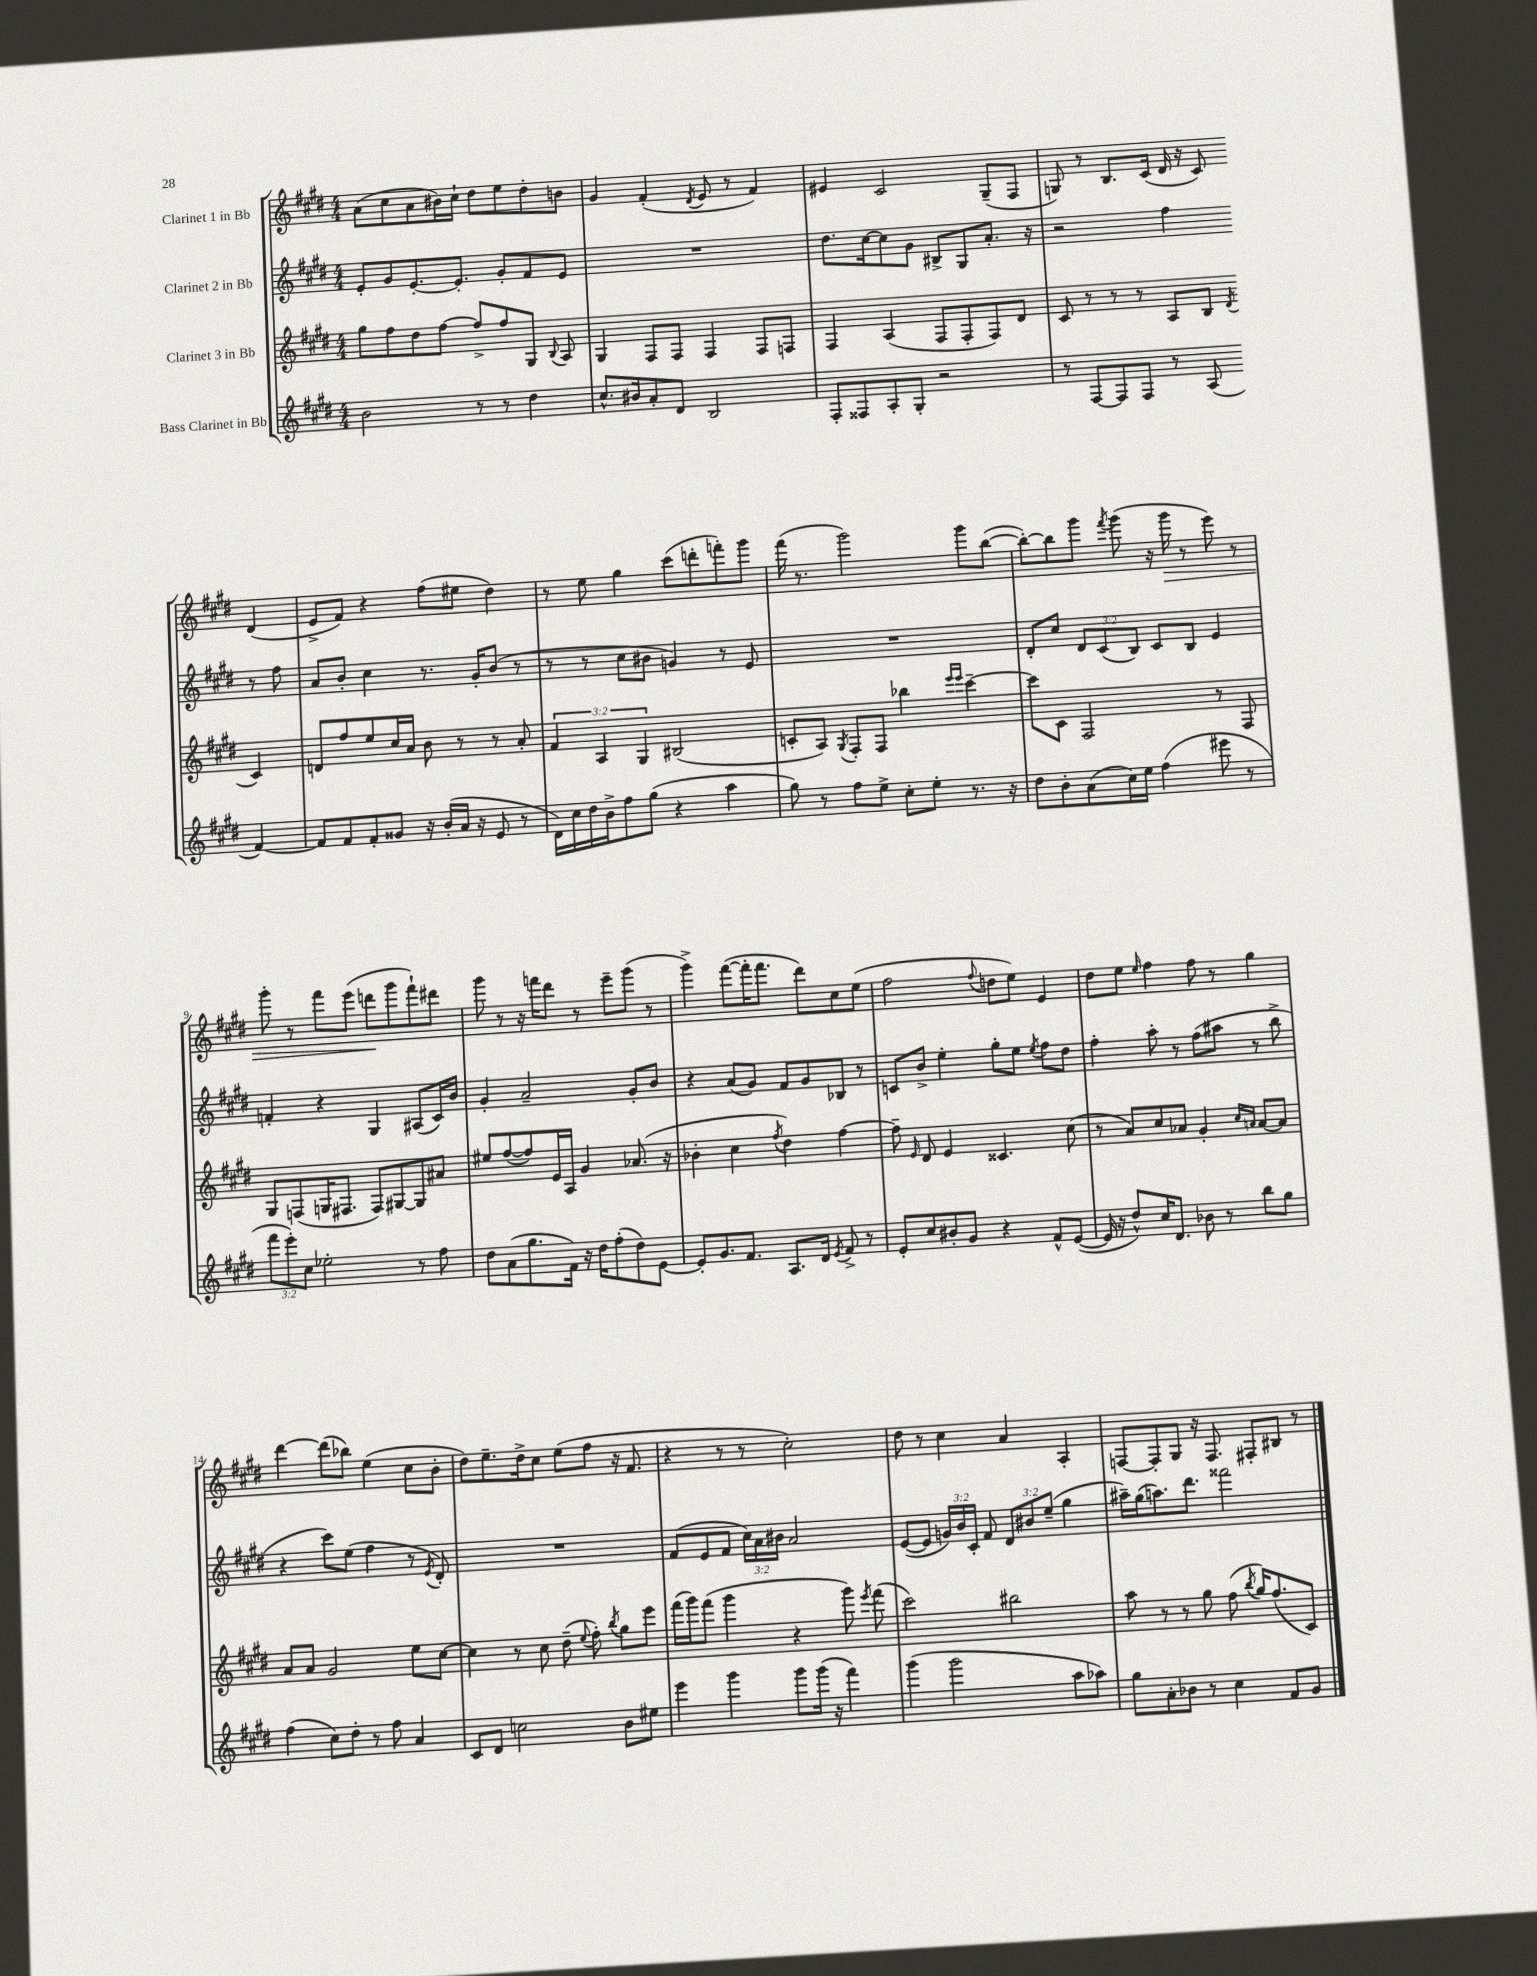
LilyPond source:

<<
\new StaffGroup <<
\new Staff = "s0" \with { instrumentName = "Clarinet 1 in Bb" } {
    \clef treble \key e \major \numericTimeSignature \time 4/4
    \autoBeamOff a'8[( cis''8 a'8 bis'16) cis''16]-! dis''8[ e''8 dis''8-. b'8] |
    gis'4 fis'4-.( \acciaccatura { dis'8 } e'8 r8 fis'4) |
    eis'4 cis'2 gis8[--( fis8] |
    g8) r8 b8.[ cis'16]( dis'16 r16 cis'8) dis'4( |
    e'8[-> fis'8]) r4 fis''8[( eis''8] dis''4) |
    r8 e''8 gis''4 cis'''8[( d'''8-. f'''8-.) gis'''8] |
    fis'''16( r8. gis'''2) gis'''8[ b''8]~( |
    b''8[~-.) b''8 gis'''8] \acciaccatura { fis'''8 } gis'''8( r16 gis'''16\> r8 e'''8) r8 |
    gis'''8-. r8 fis'''8[ e'''8]( d'''8[\! gis'''8 fis'''8-!) dis'''8] |
    gis'''8 r8 r16 f'''16[ dis'''8] r8 e'''8[-- gis'''8]( r8 |
    gis'''4->) fis'''8[~( fis'''16-. fis'''8.] dis'''8[) cis''8 e''8]( |
    fis''2 \appoggiatura { fis''8 } d''8[ e''8]) e'4 |
    dis''8[ e''8] \grace { e''16 } fis''4 fis''8 r8 gis''4 |
    dis'''4~ dis'''8[( bes''8]) e''4( cis''8[ b'8]-. |
    dis''8[) e''8.-- dis''16-> cis''8] e''8[( fis''8] r16 fis'8. |
    r4 r8 r8 cis''2-.) |
    dis''8 r8 cis''4 a'4 a4-. |
    f8[~ f8-. gis8] r16 f8. fis8[-. bis8] r8 \bar "|." |
}
\new Staff = "s1" \with { instrumentName = "Clarinet 2 in Bb" } {
    \clef treble \key e \major \numericTimeSignature \time 4/4 \override Staff.TupletNumber.text = #tuplet-number::calc-fraction-text
    \autoBeamOff e'8[-. gis'8 e'8.~-. e'8.]-. gis'8[-. fis'8 e'8] |
    R1 |
    dis''8.[ cis''16~ cis''8 gis'8] bis8[-> gis8 a'8.]-. r16 |
    r2 fis''4 r8 fis''8 |
    a'8[ b'8]-. cis''4 r8. gis'16[-. b'8]( r8 |
    r8 r8 cis''8[ bis'8] g'4) r8 e'8 |
    R1 |
    dis'8[-. cis''8] \tuplet 3/2 { dis'8[ cis'8( b8]) } cis'8[ b8] e'4 |
    f'4-. r4 gis4 ais8[( cis'16) b'16] |
    gis'4-. a'2-- gis'8[-. b'8] |
    r4 a'8[( gis'8]) fis'8[ gis'8 bes8] r8 |
    c'8[ b'8]-> e''4-. gis''8[-. e''8] \acciaccatura { e''8 } fis''8[ dis''8] |
    fis''4-. a''8-. r8 fis''8[( ais''8] r8 b''8-> |
    r4 cis'''8[) e''8]( fis''4 r8 \acciaccatura { e'8 } dis'8-.) |
    R1 |
    fis'8[( e'8 fis'8] \tuplet 3/2 { cis''16[) a'16 bis'16] } a'2 |
    e'8[~( e'8] \tuplet 3/2 { g'16[) b'16 cis'16]-. } fis'8 \tuplet 3/2 { dis'8[ bis'8 e''8]--( } gis''4 |
    ais''16[--) gis''16( a''8.) dis'''8.] fisis'''2 \bar "|." |
}
\new Staff = "s2" \with { instrumentName = "Clarinet 3 in Bb" } {
    \clef treble \key e \major \numericTimeSignature \time 4/4 \override Staff.TupletNumber.text = #tuplet-number::calc-fraction-text
    \autoBeamOff gis''8[ fis''8 dis''8 fis''8]~ fis''8[-> fis''8 gis8] \appoggiatura { b8 } a8 |
    gis4 fis8[ fis8] fis4 fis8[ f8] |
    fis4 a4( fis8[ fis8-. fis8) dis'8] |
    cis'8 r8 r8 r8 a8[ b8] \acciaccatura { dis'8 } cis'4 |
    d'8[ fis''8 e''8 cis''16 a'16] b'8 r8 r8 a'8-. |
    \tuplet 3/2 { fis'4 a4 gis4 } bis2( |
    c'8[-. a8]) \acciaccatura { gis8 } fis8[-. fis8] bes''4 \grace { e'''16[ e'''16] } cis'''4~-- |
    cis'''8[ cis'8] fis2 r8 fis8 |
    gis8[ f8( g16 fis8.] fis8[) gis8~ gis8 ais'8] |
    eis''8[ fis''8~( fis''8) e'16 a16] gis'4 aes'8.( r16 |
    bes'4-. cis''4 \acciaccatura { fis''8 } dis''4) fis''4~ |
    fis''8-- \grace { e'16 } dis'8 e'4 cisis'4. cis''8( |
    r8 a'8[) cis''8 aes'8] gis'4-. \grace { cis''16[ a'16] } a'8[~ a'8] |
    a'8[ a'8] gis'2 e''8[ cis''8]~ |
    cis''4 r8 cis''8 dis''8--( \appoggiatura { e''8 } fis''8-.) \acciaccatura { b''8 } gis''8[ e'''8] |
    fis'''16[( gis'''16) fis'''8]( gis'''4 r4 gis'''8) \acciaccatura { e'''8 } fis'''8( |
    cis'''2) bis''2 |
    a''8 r8 r8 gis''8 fis''8( \acciaccatura { b''8 } gis''16[) fis''8.( cis'8]) \bar "|." |
}
\new Staff = "s3" \with { instrumentName = "Bass Clarinet in Bb" } {
    \clef treble \key e \major \numericTimeSignature \time 4/4 \override Staff.TupletNumber.text = #tuplet-number::calc-fraction-text
    \autoBeamOff b'2 r8 r8 dis''4 |
    cis''8.[-^ bis'16 a'8-. dis'8] b2 |
    fis8[-. fisis8 a8-. gis8]-. r2 |
    r8 fis8[~ fis8 fis8] r8 a8( fis'4~) |
    fis'8[ fis'8 fis'8-. gisis'8] r16 b'16[-.( a'16] r16 e'8 r8 |
    dis'16[) cis''16 dis''16 b'16-> fis''8 gis''8]( r4 a''4 |
    gis''8) r8 fis''8[ e''8]-> cis''8[-. e''8]-. r8. r16 |
    dis''8[ b'8-. a'8( cis''16) e''16] fis''4( eis'''8 r8 |
    \tuplet 3/2 { fis'''8[ e'''8-.) cis''8] } ees''2-. r8 fis''8 |
    dis''8[ a'8( gis''8. fis'16]) r16 dis''16[ fis''8-.( dis''8) e'8]~ |
    e'8[-. gis'8. fis'8.] a8.[ dis'16] \acciaccatura { e'8 } fis'8-> r8 |
    e'8[-. cis''8 bis'8-. gis'8] r4 fis'8[-^ e'8]~( |
    e'16 r16 dis''8[-^) cis''16 dis'8.] bes'8 r8 b''8[ gis''8] |
    fis''4( cis''8[) dis''8]-. r8 fis''8 a'4 |
    cis'8[ dis'8] c''2 b'8[ eis''8] |
    e'''4 gis'''4 gis'''8[ gis'''16]( r16 fis'''4) |
    gis'''4( gis'''2 a''8[ aes''8]) |
    gis''8[ a'8-. bes'8] r8 cis''4 fis'8[ gis'8] \bar "|." |
}
>>
>>
